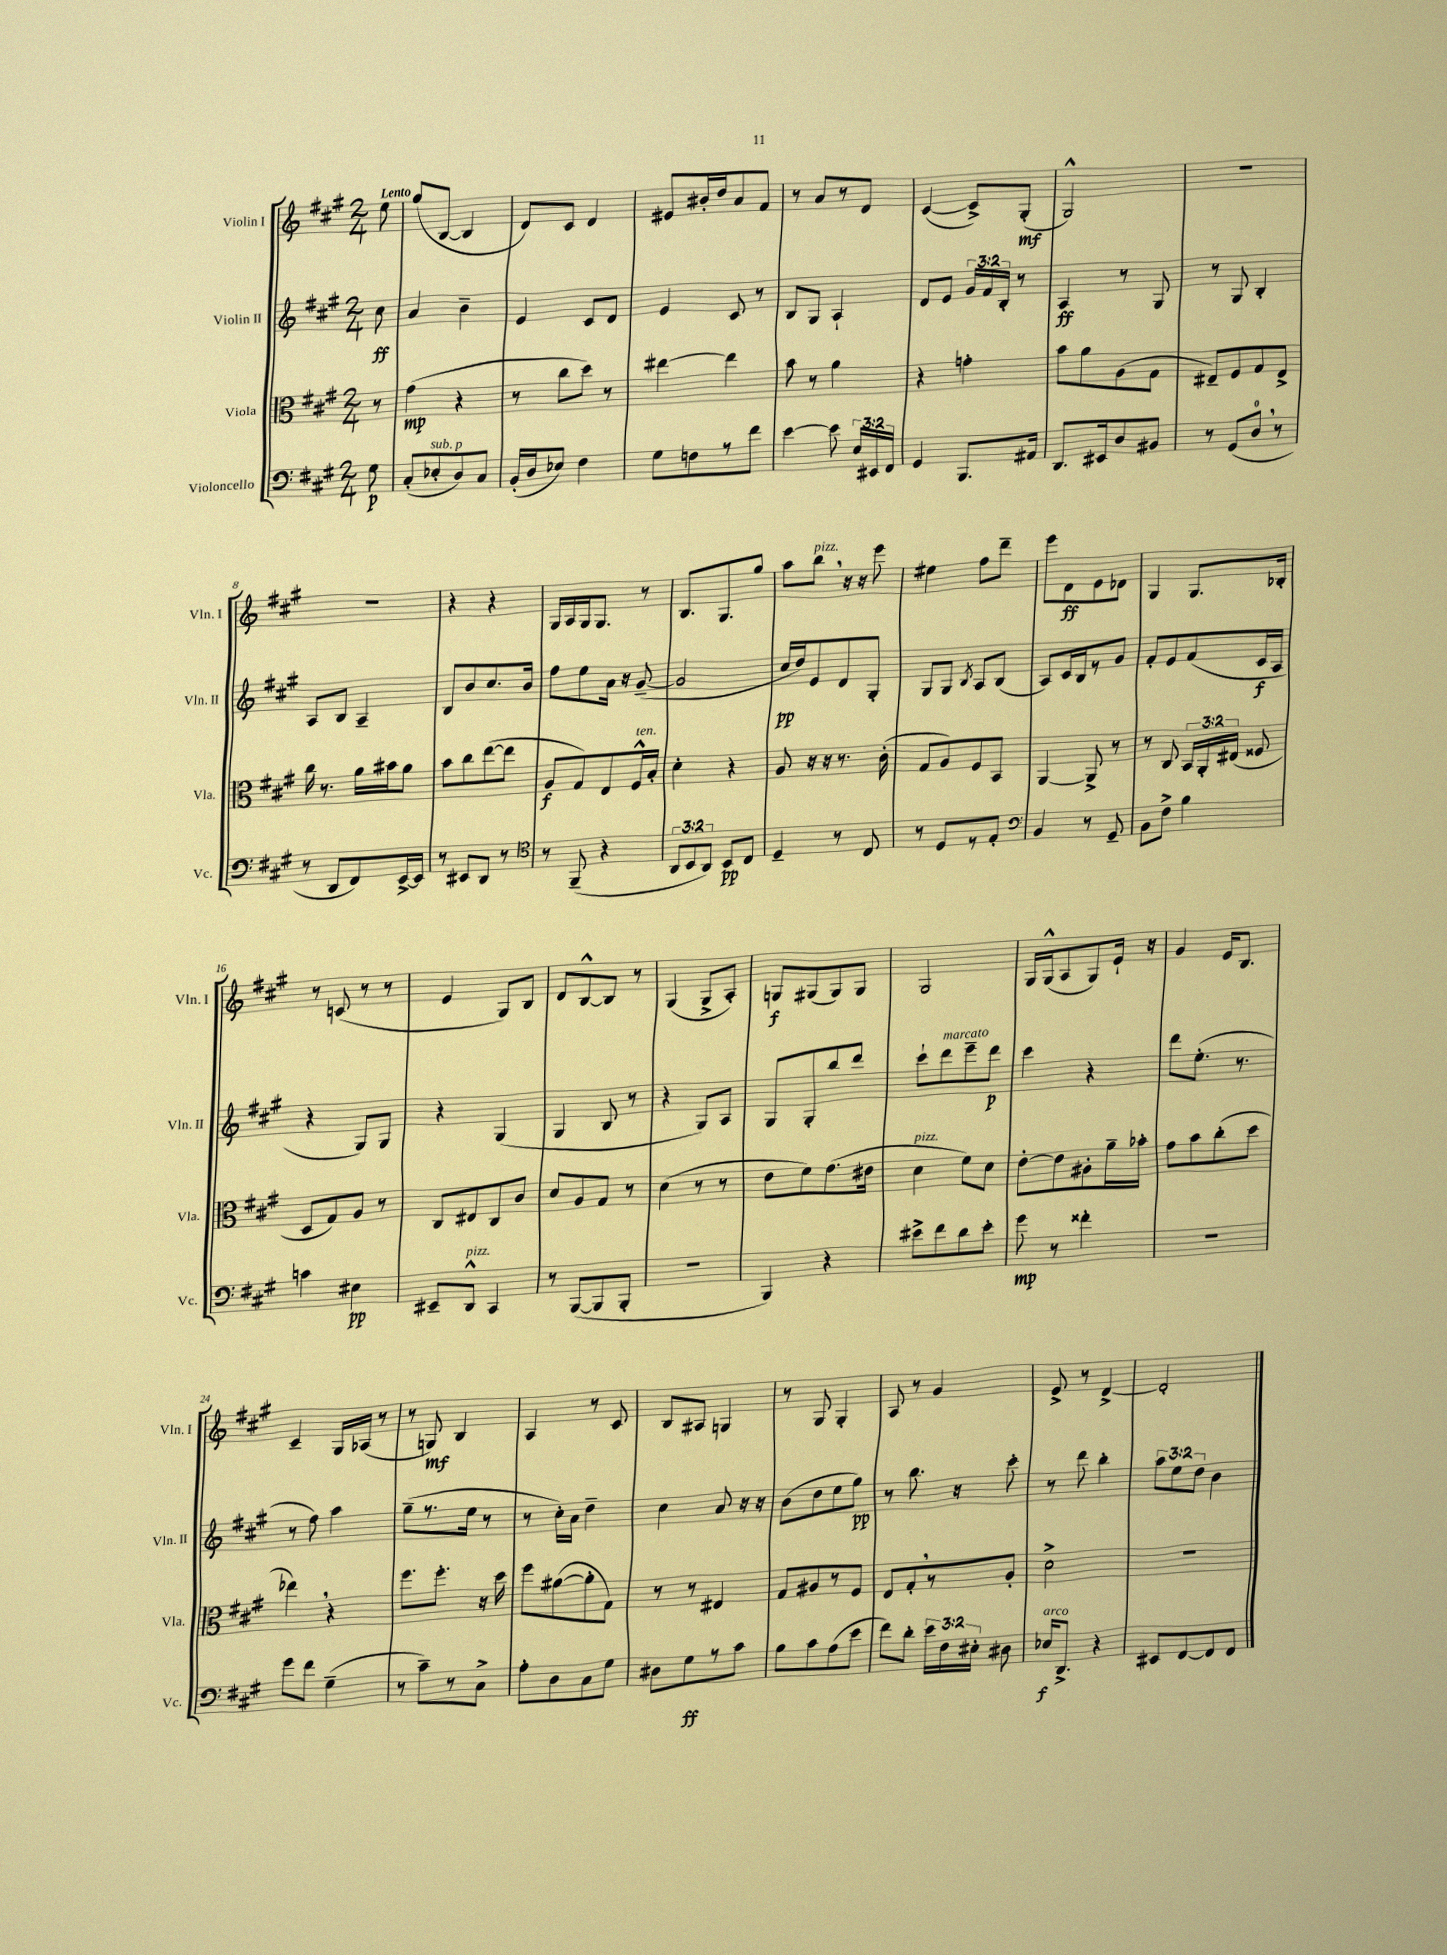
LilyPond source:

<<
\new StaffGroup <<
\new Staff = "s0" \with { instrumentName = "Violin I" shortInstrumentName = "Vln. I" } {
    \clef treble \key a \major \numericTimeSignature \time 2/4 \partial 8 \tempo "Lento"
    \autoBeamOff e''8 |
    gis''8[( b8]~ b4 |
    d'8[) cis'8] d'4 |
    eis'8[ bis'16-. d''16 a'8 fis'8] |
    r8 a'8[ r8 d'8] |
    cis'4~( cis'8[->) gis8]-.\mf( |
    gis2-^) |
    R2 |
    R2 |
    r4 r4 |
    gis16[ a16 gis16 gis8.] r8 |
    b8.[ gis8. gis''8] |
    a''8[ b''8]^\markup { \italic "pizz." } \breathe r16 r16 e'''8 |
    eis''4 fis''8[ d'''8]-- |
    e'''8[ d'8\ff e'8 des'8] |
    gis4 gis8.[ bes16]-. |
    r8 c'8( r8 r8 |
    e'4 gis8[) b8] |
    d'8[ b8~-^ b8] r8 |
    gis4( gis8[-> a8]-.) |
    g8[\f gis8( gis8) gis8] |
    gis2 |
    gis16[ gis16-^( a8 gis8) e'16]-! r16 |
    gis'4 e'16[ b8.] |
    cis'4-- gis16[ aes16]( r8 |
    r8 g8\mf) b4 |
    a4 r8 cis'8 |
    b8[ ais8] g4 |
    r8 gis8 gis4-. |
    a8 r8 gis'4 |
    e'8-> r8 d'4~-> |
    d'2-. \bar "|." |
}
\new Staff = "s1" \with { instrumentName = "Violin II" shortInstrumentName = "Vln. II" } {
    \clef treble \key a \major \numericTimeSignature \time 2/4 \override Staff.TupletNumber.text = #tuplet-number::calc-fraction-text \partial 8
    \autoBeamOff cis''8\ff |
    a'4 b'4-- |
    e'4 cis'8[ d'8] |
    e'4 cis'8 r8 |
    b8[ gis8] a4-! |
    d'8[ e'8] \tuplet 3/2 { gis'16[ fis'16 b16]-. } r8 |
    a4\ff r8 gis8 |
    r8 gis8 b4-. |
    a8[ b8] a4-- |
    b8[ b'8 cis''8. b'16] |
    fis''8[ e''8 a'16] r16 gis'8~--( |
    gis'2 |
    cis''16[\pp d''16) e'8 d'8 gis8]-. |
    gis8[ gis8] \acciaccatura { b8 } a8[ b8]( |
    a8[) cis'16 b16 r8 gis'8] |
    fis'8[-. e'8 fis'8( cis'16\f a16] |
    r4 gis8[) gis8] |
    r4 gis4( |
    gis4 b8 r8 |
    r4 gis8[) a8] |
    gis8[ gis8-. b''8 d'''8] |
    cis'''8[-! d'''8^\markup { \italic "marcato" } e'''8-- d'''8]\p |
    cis'''4 r4 |
    d'''8[ e''8.]-.( r8. |
    r8 fis''8) a''4 |
    gis''8[--( r8. e''16] r8 |
    r8 cis''16[-.) a'16] d''4-- |
    cis''4 a'8 r16 r16 |
    b'8[( d''8 e''8 gis''8]\pp) |
    r8 b''8. r16 cis'''8-. |
    r8 d'''8 b''4-. |
    \tuplet 3/2 { a''8[ e''8 d''8] } b'4 \bar "|." |
}
\new Staff = "s2" \with { instrumentName = "Viola" shortInstrumentName = "Vla." } {
    \clef alto \key a \major \numericTimeSignature \time 2/4 \override Staff.TupletNumber.text = #tuplet-number::calc-fraction-text \partial 8
    \autoBeamOff r8 |
    gis'4\mp( r4 |
    r8 cis''8[ d''8]) r8 |
    eis''4~ eis''4 |
    b'8 r8 a'4 |
    r4 g'4-. |
    b'8[ a'8 a8( gis8] |
    eis8[--) fis8 gis8 eis8]-> |
    cis''16 r8. a'16[ bis'16 a'8] |
    b'8[ cis''8 e''8~( e''8] |
    a8[\f gis8) e8 fis16-^^\markup { \italic "ten." } b16]-. |
    d'4-. r4 |
    a8 r16 r16 r8. cis'16-.( |
    gis8[ a8) fis8 b,8] |
    a,4~ a,8-> r8 |
    r8 cis8 \tuplet 3/2 { b,16[ a,16-. eis16]( } fisis8 |
    d8[ gis8) a8] r8 |
    cis8[ eis8 cis8 cis'8] |
    d'8[ a8 gis8] r8 |
    d'4( r8 r8 |
    e'8[ fis'8) gis'8.( eis'16] |
    d'4^\markup { \italic "pizz." } fis'8[) d'8] |
    e'8[~-. e'8 ais8-. a'16-- bes'16]-. |
    gis'8[ b'8 cis''8-.( d''8] |
    ees''4) \breathe r4 |
    fis''8.[ fis''8.]-. r16 d''16 |
    fis''8[ ais'8~( ais'8-. gis8]) |
    r8 r8 eis4 |
    gis8[ ais8 r8 fis8] |
    e8[ gis8-. \breathe r8 a8]-. |
    d'2-> |
    R2 \bar "|." |
}
\new Staff = "s3" \with { instrumentName = "Violoncello" shortInstrumentName = "Vc." } {
    \clef bass \key a \major \numericTimeSignature \time 2/4 \override Staff.TupletNumber.text = #tuplet-number::calc-fraction-text \partial 8
    \autoBeamOff gis8\p |
    cis8[-.( ees8-.^\markup { \italic "sub. p" } d8) cis8] |
    b,16[-.( d16 ees8]) fis4 |
    gis8[ f8 r8 fis'8] |
    e'4~ e'8 \tuplet 3/2 { e16[ eis,16 fis,16] } |
    gis,4 b,,8.[ ais,16] |
    d,8.[ eis,16 d8 bis,8] |
    r8 gis,8[( d8]-0 \breathe r8 |
    r8 d,8[ fis,8) e,16~-> e,16] |
    r8 eis,8[ d,8] r8 |
    \clef tenor r8 fis,8--( r4 |
    \tuplet 3/2 { a,8[ b,8 a,8]) } b,8[\pp cis8] |
    d4-- r8 cis8 |
    r8 d8[ r8 e8]-. |
    \clef bass b,4 r8 gis,8-- |
    b,8[ fis8]-> b4 |
    c'4 eis4\pp |
    eis,8[-- d,8]-^^\markup { \italic "pizz." } cis,4 |
    r8 b,,8[~( b,,8 b,,8]-. |
    R2 |
    b,,4) r4 |
    eis'8[-> fis'8 d'8 eis'8]-. |
    gis'8\mp r8 fisis'4-. |
    R2 |
    gis'8[ fis'8] gis4--( |
    r8 cis'8[--) r8 cis8]-> |
    a8[-. d8 cis8 gis8] |
    dis8[ gis8\ff r8 cis'8] |
    b8[ cis'8 a8( e'8] |
    fis'8[) d'8]-. \tuplet 3/2 { e'16[ fis16 eis16]-. } dis8 |
    ees16[\f^\markup { \italic "arco" } d,8.]-> r4 |
    eis,8[ fis,8~ fis,8 fis,8] \bar "|." |
}
>>
>>
